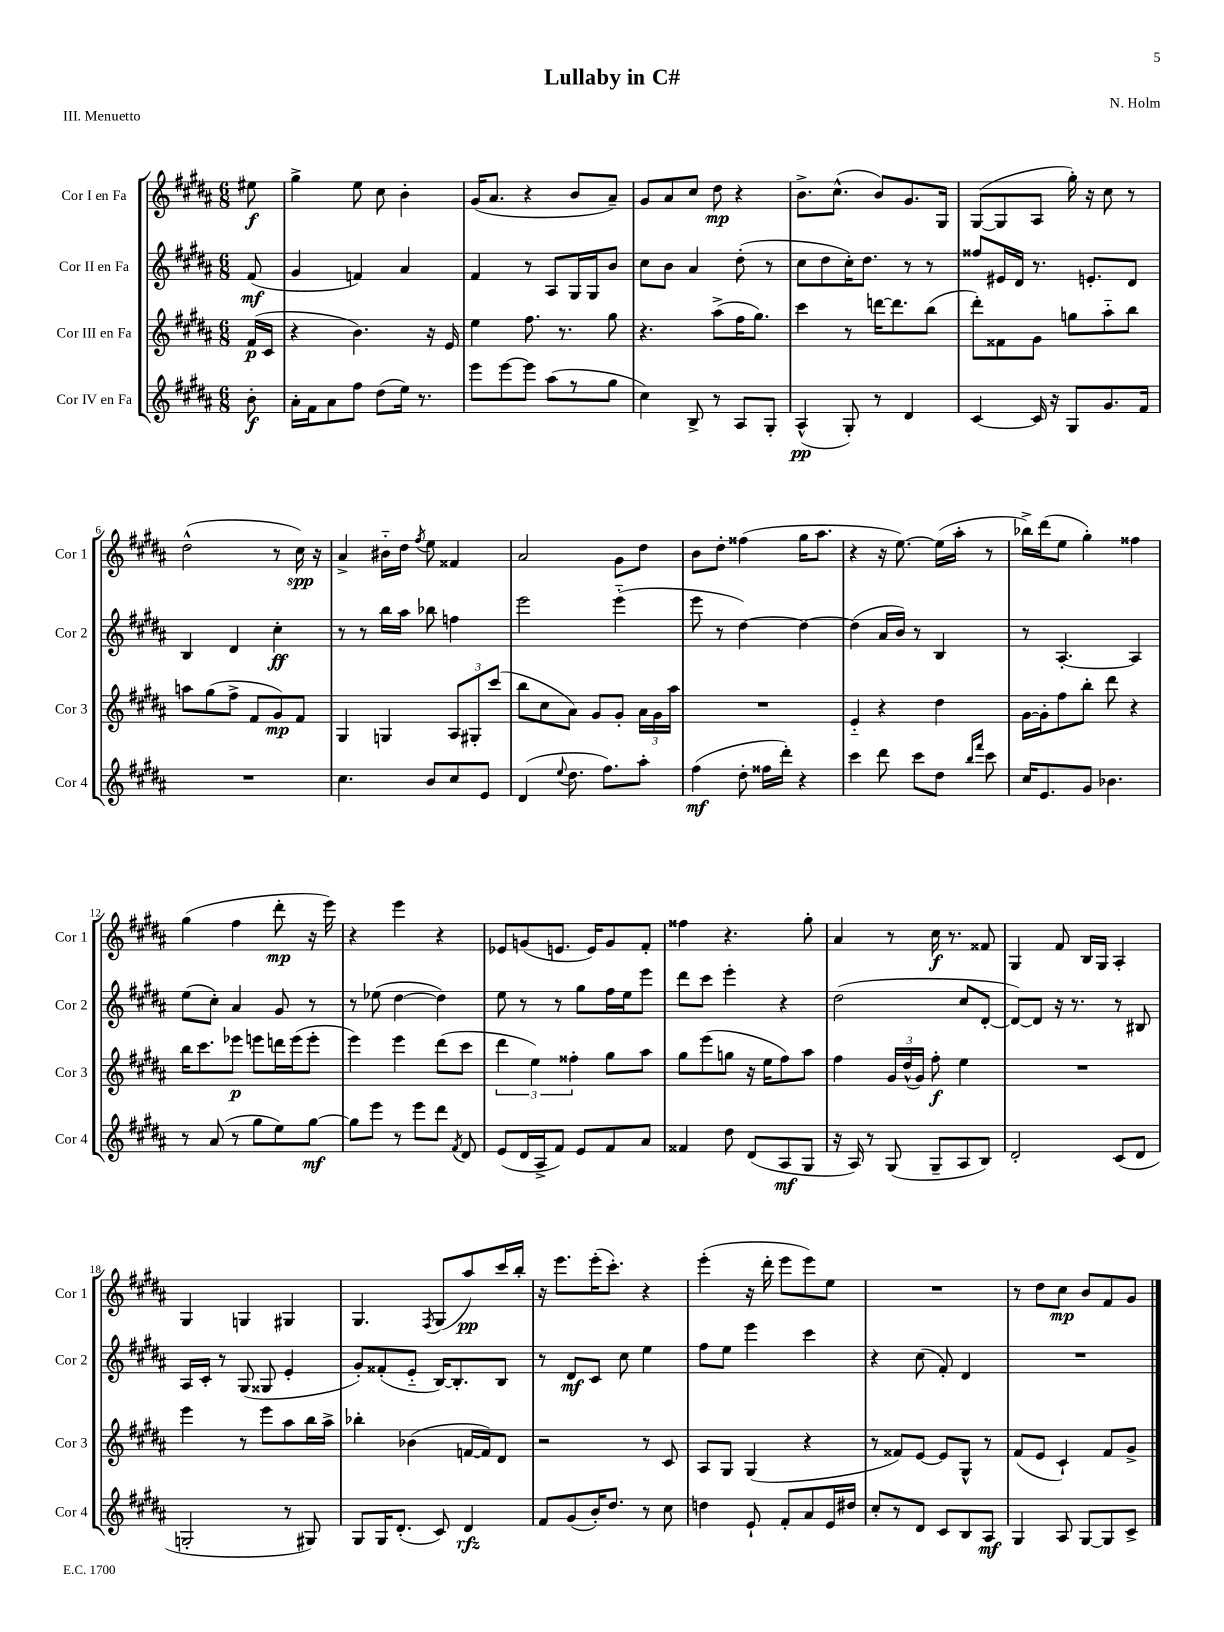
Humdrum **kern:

**kern	**dynam	**kern	**dynam	**kern	**dynam	**kern	**dynam
*part4	*part4	*part3	*part3	*part2	*part2	*part1	*part1
*staff4	*staff4	*staff3	*staff3	*staff2	*staff2	*staff1	*staff1
*I"Cor IV en Fa	*	*I"Cor III en Fa	*	*I"Cor II en Fa	*	*I"Cor I en Fa	*
*I'Cor 4	*	*I'Cor 3	*	*I'Cor 2	*	*I'Cor 1	*
*clefG2	*	*clefG2	*	*clefG2	*	*clefG2	*
*k[f#c#g#d#a#]	*	*k[f#c#g#d#a#]	*	*k[f#c#g#d#a#]	*	*k[f#c#g#d#a#]	*
*M6/8	*	*M6/8	*	*M6/8	*	*M6/8	*
=	=	=	=	=	=	=	=
8b'\	f	(16f#/LL	p	(8f#/	mf	8ee#X\	f
.	.	16c#/JJ	.	.	.	.	.
=1	=1	=1	=1	=1	=1	=1	=1
16a#'\LL	.	4r	.	4g#/	.	4gg#^\	.
16f#\J	.	.	.	.	.	.	.
8a#\	.	.	.	.	.	.	.
8ff#\J	.	4.b\)	.	4fn/)	.	8ee\	.
(8dd#\L	.	.	.	.	.	8cc#\	.
16ee\Jk)	.	.	.	4a#/	.	4b'\	.
8.r	.	.	.	.	.	.	.
.	.	16r	.	.	.	.	.
.	.	16e/	.	.	.	.	.
=2	=2	=2	=2	=2	=2	=2	=2
8eee\L	.	4ee\	.	4f#/	.	(16g#/KL	.
.	.	.	.	.	.	8.a#/J	.
[8eee\	.	.	.	.	.	.	.
8eee\J]	.	8.ff#\	.	8r	.	4r	.
(8aa#\L	.	.	.	8A#/L	.	.	.
.	.	8.r	.	.	.	.	.
8r	.	.	.	16G#/L	.	8b/L	.
.	.	.	.	16G#/J	.	.	.
8gg#\J	.	8gg#\	.	8b/J	.	8a#~/J)	.
=3	=3	=3	=3	=3	=3	=3	=3
4cc#\)	.	4.r	.	8cc#\L	.	8g#/L	.
.	.	.	.	8b\J	.	8a#/	.
8B^/	.	.	.	4a#/	.	8cc#/J	.
8r	.	(8aa#^\L	.	.	.	8dd#\	mp
8A#/L	.	16ff#\K	.	(8dd#'\	.	4r	.
.	.	8.gg#\J)	.	.	.	.	.
8G#'/J	.	.	.	8r	.	.	.
=4	=4	=4	=4	=4	=4	=4	=4
(4A#^^/	pp	4ccc#\	.	8cc#\L	.	8.b^\L	.
.	.	.	.	8dd#\	.	.	.
.	.	.	.	.	.	(8.cc#^^\J	.
8G#'/)	.	8r	.	16cc#'\K)	.	.	.
.	.	.	.	8.dd#\J	.	.	.
8r	.	[16dddn\KL	.	.	.	8b/L)	.
.	.	8.ddd\]	.	.	.	.	.
4d#/	.	.	.	8r	.	8.g#/	.
.	.	(8bb\J	.	8r	.	.	.
.	.	.	.	.	.	16G#/Jk	.
=5	=5	=5	=5	=5	=5	=5	=5
[4c#/	.	8ddd#'\L)	.	8ff##X/L	.	([8G#/L	.
.	.	8f##X\	.	16e#X/L	.	8G#/]	.
.	.	.	.	16d#/JJ	.	.	.
16c#/]	.	8g#\J	.	8.r	.	8A#/J	.
16r	.	.	.	.	.	.	.
8G#/L	.	8ggn\L	.	.	.	16gg#'\)	.
.	.	.	.	8.en'/L	.	16r	.
8.g#/	.	8aa#\	.	.	.	8cc#\	.
.	.	8bb\J	.	8d#/J	.	8r	.
16f#/Jk	.	.	.	.	.	.	.
!!LO:LB:g=z
=6	=6	=6	=6	=6	=6	=6	=6
2.r	.	8aan\L	.	4B/	.	(2dd#^^\	.
.	.	(8gg#\	.	.	.	.	.
.	.	8ff#^\J	.	4d#/	.	.	.
.	.	8f#/L	.	.	.	.	.
.	.	8g#/)	mp	4cc#'\	ff	8r	.
.	.	8f#/J	.	.	.	16cc#\)	spp
.	.	.	.	.	.	16r	.
=7	=7	=7	=7	=7	=7	=7	=7
4.cc#\	.	4G#/	.	8r	.	4a#^/	.
.	.	.	.	8r	.	.	.
.	.	4Gn/	.	16bb\LL	.	16b#X\LL	.
.	.	.	.	16aa#\JJ	.	16dd#\JJ	.
.	.	.	.	.	.	8qff#/	.
8b/L	.	.	.	8bb-X\	.	8ee\	.
8cc#/	.	12A#/L	.	4ffn\	.	4f##X/	.
.	.	12G#X'/	.	.	.	.	.
8e/J	.	.	.	.	.	.	.
.	.	(12ccc#/J	.	.	.	.	.
=8	=8	=8	=8	=8	=8	=8	=8
(4d#/	.	8bb\L	.	2eee\	.	2a#/	.
.	.	8cc#\	.	.	.	.	.
8qqee/	.	.	.	.	.	.	.
8.dd#\	.	8a#\J)	.	.	.	.	.
.	.	8g#/L	.	.	.	.	.
8.ff#\L)	.	.	.	.	.	.	.
.	.	8g#'/J	.	(4eee\	.	8g#\L	.
8aa#'\J	.	24a#\LL	.	.	.	8dd#\J	.
.	.	24g#\	.	.	.	.	.
.	.	24aa#\JJ	.	.	.	.	.
=9	=9	=9	=9	=9	=9	=9	=9
(4ff#\	mf	2.r	.	8eee\	.	8b\L	.
.	.	.	.	8r	.	8dd#'\J	.
8dd#'\	.	.	.	[4dd#\)	.	(4ff##X\	.
16ff##X\LL	.	.	.	.	.	.	.
16ddd#'\JJ)	.	.	.	.	.	.	.
4r	.	.	.	4dd#\_	.	16gg#\KL	.
.	.	.	.	.	.	8.aa#\J	.
=10	=10	=10	=10	=10	=10	=10	=10
4ccc#\	.	4e/	.	(4dd#\]	.	4r	.
8ddd#\	.	4r	.	16a#/LL	.	16r	.
.	.	.	.	16b/JJ)	.	[8.ee\)	.
8ccc#\L	.	.	.	8r	.	.	.
8dd#\J	.	4dd#\	.	4B/	.	(16ee\LL]	.
.	.	.	.	.	.	16aa#'\JJ	.
16qqbb/LL	.	.	.	.	.	.	.
16qqfff#/JJ	.	.	.	.	.	.	.
8ccc#\	.	.	.	.	.	8r	.
=11	=11	=11	=11	=11	=11	=11	=11
16cc#/KL	.	[16g#\LL	.	8r	.	16bb-X^\LL)	.
8.e/	.	16g#'\J]	.	.	.	(16ddd#\J	.
.	.	8ff#\	.	[4.A#'/	.	8ee\J	.
8g#/J	.	8bb'\J	.	.	.	4gg#'\)	.
4.b-X\	.	8ddd#\	.	.	.	.	.
.	.	4r	.	4A#/]	.	4ff##X\	.
!!LO:LB:g=z
=12	=12	=12	=12	=12	=12	=12	=12
8r	.	16bb\KL	.	(8ee\L	.	(4gg#\	.
.	.	8.ccc#\	.	.	.	.	.
(8a#/	.	.	.	8cc#'\J)	.	.	.
8r	.	8eee-X\J	p	4a#/	.	4ff#\	.
8gg#\L	.	8eeen\L	.	.	.	.	.
8ee\)	.	16dddn\L	.	8g#/	.	8ddd#'\	mp
.	.	(16eee\J	.	.	.	.	.
[8gg#\J	mf	8eee'\J	.	8r	.	16r	.
.	.	.	.	.	.	16eee\)	.
=13	=13	=13	=13	=13	=13	=13	=13
8gg#\L]	.	4eee\)	.	8r	.	4r	.
8eee\J	.	.	.	(8ee-X\	.	.	.
8r	.	4eee\	.	[4dd#\	.	4eee\	.
8eee\L	.	.	.	.	.	.	.
8ddd#\J	.	(8ddd#\L	.	4dd#\])	.	4r	.
8qf#/	.	.	.	.	.	.	.
8d#/	.	8ccc#\J	.	.	.	.	.
=14	=14	=14	=14	=14	=14	=14	=14
(8e/L	.	6ddd#\	.	8ee\	.	8e-X/L	.
16d#/L	.	.	.	8r	.	(8gn/	.
.	.	6ee\)	.	.	.	.	.
16A#^/J	.	.	.	.	.	.	.
8f#/J)	.	.	.	8r	.	8.en/J	.
.	.	6ff##X'\	.	.	.	.	.
8e/L	.	.	.	8gg#\L	.	.	.
.	.	.	.	.	.	16e/KL)	.
8f#/	.	8gg#\L	.	16ff#\L	.	8g/	.
.	.	.	.	16ee\J	.	.	.
8a#/J	.	8aa#\J	.	8eee\J	.	8f#'/J	.
=15	=15	=15	=15	=15	=15	=15	=15
4f##X/	.	8gg#\L	.	8ddd#\L	.	4ff##X\	.
.	.	(8eee\	.	8ccc#\J	.	.	.
8dd#\	.	8ggn\J	.	4eee'\	.	4.r	.
(8d#/L	.	16r	.	.	.	.	.
.	.	16ee\KL	.	.	.	.	.
8A#/	mf	8ff#\)	.	4r	.	.	.
8G#/J	.	8aa#\J	.	.	.	8gg#'\	.
=16	=16	=16	=16	=16	=16	=16	=16
16r	.	4ff#\	.	(2dd#\	.	4a#/	.
16A#/)	.	.	.	.	.	.	.
8r	.	.	.	.	.	.	.
(8G#/	.	24g#/LL	.	.	.	8r	.
.	.	(24dd#^^/	.	.	.	.	.
.	.	24g#/JJ)	.	.	.	.	.
8G#~/L	.	8ff#'\	f	.	.	16cc#\	f
.	.	.	.	.	.	8.r	.
8A#/	.	4ee\	.	8cc#/L	.	.	.
8B/J)	.	.	.	[8d#'/J	.	8f##X/	.
=17	=17	=17	=17	=17	=17	=17	=17
2d#'/	.	2.r	.	8d#/L_)	.	4G#/	.
.	.	.	.	8d#/J]	.	.	.
.	.	.	.	16r	.	8f#/	.
.	.	.	.	8.r	.	.	.
.	.	.	.	.	.	16B/LL	.
.	.	.	.	.	.	16G#/JJ	.
(8c#/L	.	.	.	8r	.	4A#'/	.
8d#/J	.	.	.	8B#X/	.	.	.
!!LO:LB:g=z
=18	=18	=18	=18	=18	=18	=18	=18
2Gn'/	.	4eee\	.	16A#/LL	.	4G#/	.
.	.	.	.	16c#'/JJ	.	.	.
.	.	.	.	8r	.	.	.
.	.	8r	.	(8G#/	.	4Gn/	.
.	.	8eee\L	.	8G##X/	.	.	.
8r	.	8aa#\	.	4e'/	.	4G#X/	.
8G#X/)	.	16bb\L	.	.	.	.	.
.	.	16aa#^\JJ	.	.	.	.	.
=19	=19	=19	=19	=19	=19	=19	=19
8G#/L	.	4bb-X'\	.	8g#'/L)	.	4.G#/	.
16G#/K	.	.	.	(8f##X'/	.	.	.
(8.d#'/J	.	.	.	.	.	.	.
.	.	(4b-X\	.	8e/J	.	.	.
.	.	.	.	.	.	8qF#/	.
8c#/)	.	.	.	[16B/KL)	.	(8G#/L	.
.	.	.	.	8.B'/]	.	.	.
4d#/	rfz	[16fn/LL	.	.	.	8aa#/)	pp
.	.	16f/J])	.	.	.	.	.
.	.	8d#/J	.	8B/J	.	16ccc#/L	.
.	.	.	.	.	.	16bb'/JJ	.
=20	=20	=20	=20	=20	=20	=20	=20
8f#/L	.	2r	.	8r	.	16r	.
.	.	.	.	.	.	8.eee\L	.
(8g#/	.	.	.	8d#/L	mf	.	.
16b'/K)	.	.	.	8c#/J	.	(16eee'\K	.
8.dd#/J	.	.	.	.	.	8.ccc#'\J)	.
.	.	.	.	8cc#\	.	.	.
8r	.	8r	.	4ee\	.	4r	.
8cc#\	.	8c#/	.	.	.	.	.
=21	=21	=21	=21	=21	=21	=21	=21
4ddn\	.	8A#/L	.	8ff#\L	.	(4eee'\	.
.	.	8G#/J	.	8ee\J	.	.	.
8e`/	.	(4G#/	.	4eee\	.	16r	.
.	.	.	.	.	.	16ddd#'\	.
8f#'/L	.	.	.	.	.	8eee\L	.
8a#/	.	4r	.	4ccc#\	.	8eee\)	.
16e/L	.	.	.	.	.	8ee\J	.
16dd#X/JJ	.	.	.	.	.	.	.
=22	=22	=22	=22	=22	=22	=22	=22
8cc#'/L	.	8r	.	4r	.	2.r	.
8r	.	8f##X/L)	.	.	.	.	.
8d#/J	.	[8e/J	.	(8cc#\	.	.	.
8c#/L	.	8e/L]	.	8f#'/)	.	.	.
8B/	.	8G#^^/J	.	4d#/	.	.	.
8A#/J	mf	8r	.	.	.	.	.
=23	=23	=23	=23	=23	=23	=23	=23
4G#/	.	(8f#/L	.	2.r	.	8r	.
.	.	8e/J	.	.	.	8dd#\L	.
8A#/	.	4c#`/)	.	.	.	8cc#\J	mp
[8G#/L	.	.	.	.	.	8b/L	.
8G#/]	.	8f#/L	.	.	.	8f#/	.
8c#^/J	.	8g#^/J	.	.	.	8g#/J	.
==	==	==	==	==	==	==	==
*-	*-	*-	*-	*-	*-	*-	*-
